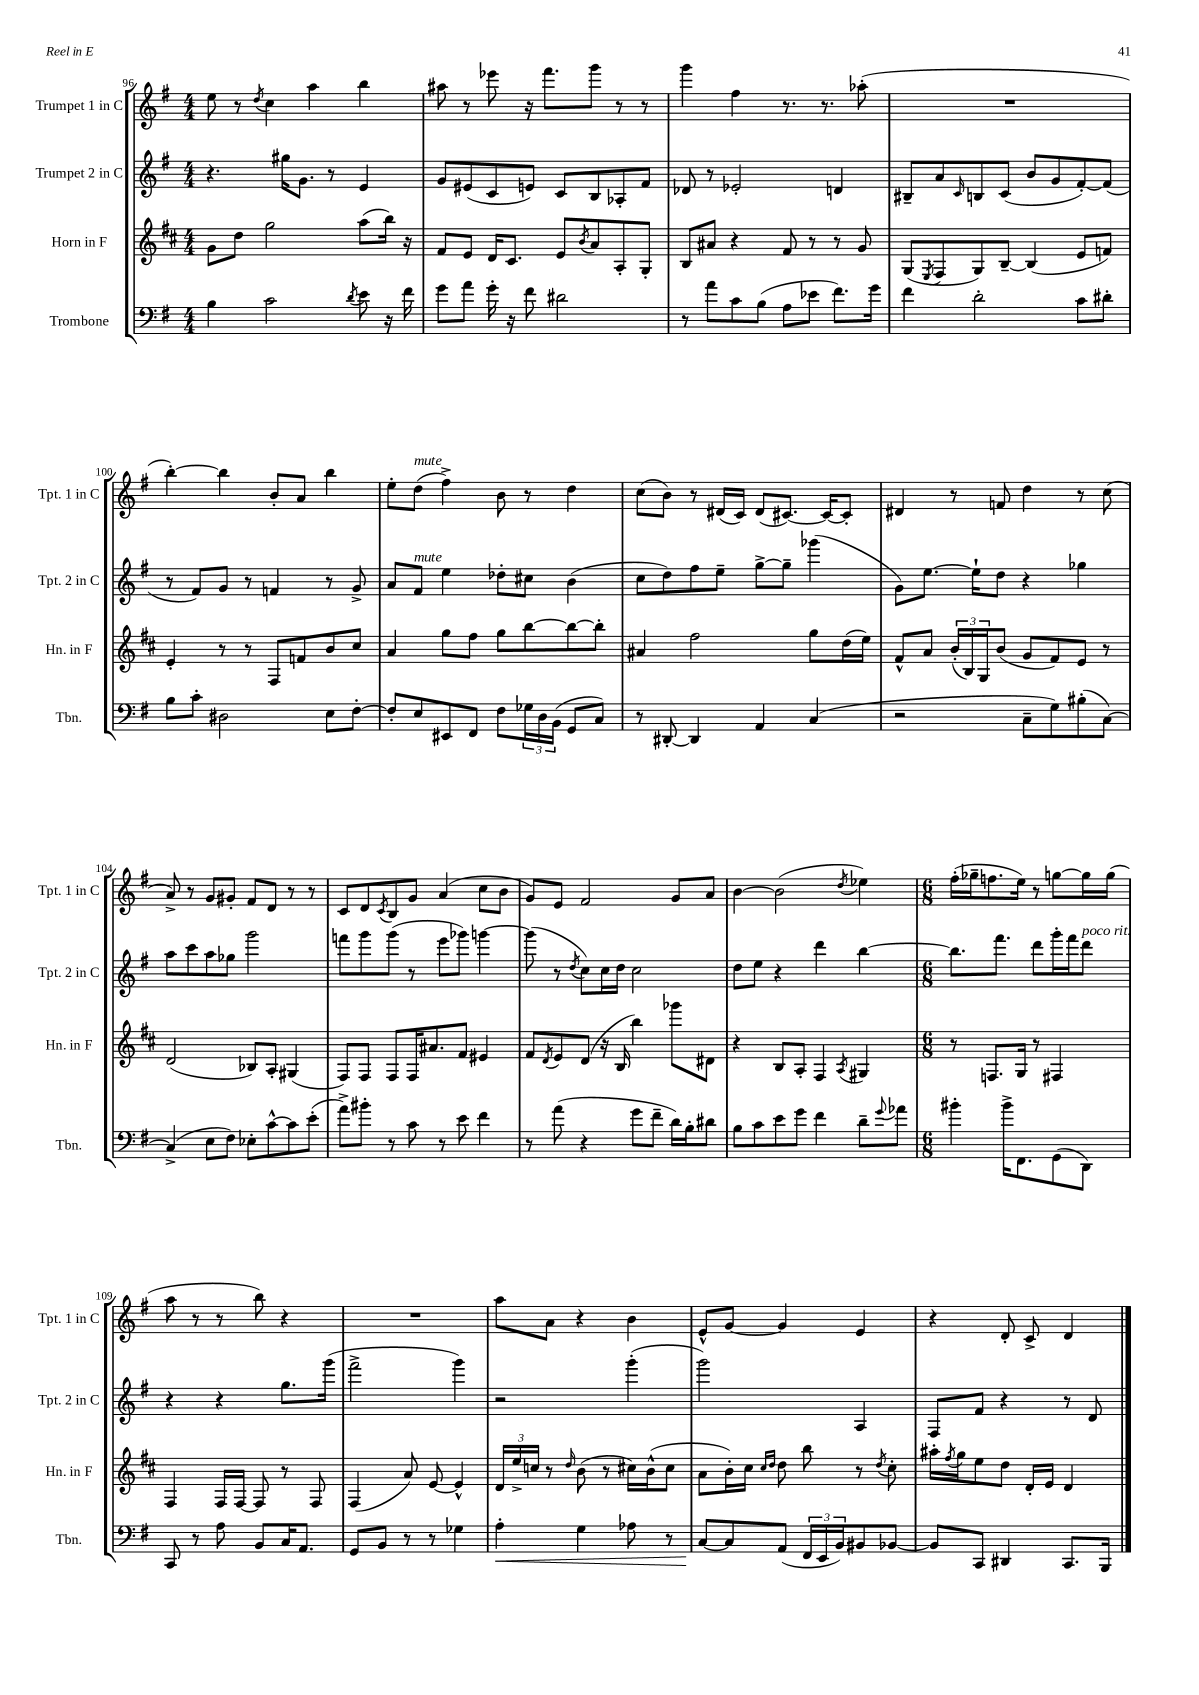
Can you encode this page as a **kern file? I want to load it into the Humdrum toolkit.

**kern	**dynam	**kern	**kern	**kern
*part4	*part4	*part3	*part2	*part1
*staff4	*staff4	*staff3	*staff2	*staff1
*I"Trombone	*	*I"Horn in F	*I"Trumpet 2 in C	*I"Trumpet 1 in C
*I'Tbn.	*	*I'Hn. in F	*I'Tpt. 2 in C	*I'Tpt. 1 in C
*clefF4	*	*clefG2	*clefG2	*clefG2
*k[f#]	*	*k[f#c#]	*k[f#]	*k[f#]
*M4/4	*	*M4/4	*M4/4	*M4/4
=96	=96	=96	=96	=96
4B\	.	8g\L	4.r	8ee\
.	.	8dd\J	.	8r
.	.	.	.	8qdd/
2c\	.	2gg\	.	4cc\
.	.	.	16gg#X\KL	.
.	.	.	8.g\J	.
.	.	.	.	4aa\
.	.	.	8r	.
8qd/	.	.	.	.
8e\	.	(8aa\L	4e/	4bb\
16r	.	16bb\Jk)	.	.
16f#\	.	16r	.	.
=97	=97	=97	=97	=97
8g\L	.	8f#/L	8g/L	8aa#X\
8a\J	.	8e/J	(8e#X/	8r
16g'\	.	16d/KL	8c/	8eee-X\
16r	.	8.c#/J	.	.
8f#\	.	.	8en/J)	16r
.	.	.	.	8.fff#\L
2d#X\	.	8e/L	8c/L	.
.	.	8qb/	.	.
.	.	8a/	8B/	8ggg\J
.	.	8A'/	8A-X'/	8r
.	.	8G'/J	8f#/J	8r
=98	=98	=98	=98	=98
8r	.	8B/L	8d-X/	4ggg\
8a\L	.	8a#X/J	8r	.
8c\	.	4r	2e-X'/	4ff#\
(8B\J	.	.	.	.
8A\L	.	8f#/	.	8.r
8e-X\J	.	8r	.	.
.	.	.	.	8.r
8.f#\L)	.	8r	4dn/	.
.	.	8g/	.	(8aa-X'\
16g\Jk	.	.	.	.
=99	=99	=99	=99	=99
4f#\	.	(8G/L	8B#X~/L	1r
.	.	8qE/	.	.
.	.	8F#/	8a/	.
.	.	.	16qqc/	.
2d'\	.	8G/)	8Bn/	.
.	.	[8B~/J	(8c/J	.
.	.	(4B/]	8b/L	.
.	.	.	8g/	.
8c\L	.	8e/L	[8f#'/)	.
8d#X'\J	.	8fn/J)	(8f#/J]	.
!!LO:LB:g=z
=100	=100	=100	=100	=100
8B\L	.	4e'/	8r	[4bb'\)
8c'\J	.	.	8f#/L)	.
2D#X\	.	8r	8g/J	4bb\]
.	.	8r	8r	.
.	.	8F#/L	4fn/	8b'/L
.	.	8fn/	.	8a/J
8E\L	.	8b/	8r	4bb\
[8F#'\J	.	8cc#/J	8g^/	.
=101	=101	=101	=101	=101
8F#'/L]	.	4a/	8a/L	8ee'\L
!	!	!	!	!LO:TX:a:i:t=mute
!	!	!	!LO:TX:a:i:t=mute	!
8E/	.	.	8f#/J	(8dd\J
8EE#X/	.	8gg\L	4ee\	4ff#^\)
8FF#/J	.	8ff#\J	.	.
8F#\L	.	8gg\L	8dd-X'\L	8b\
24G-X\L	.	[8bb\	8cc#X\J	8r
24D\	.	.	.	.
(24BB\JJ	.	.	.	.
8GG/L	.	8bb\_	(4b\	4dd\
8C/J)	.	8bb'\J]	.	.
=102	=102	=102	=102	=102
8r	.	4a#X/	8cc\L	(8cc\L
[8DD#X'/	.	.	8dd\)	8b\J)
4DD#/]	.	2ff#\	8ff#\	8r
.	.	.	8ee~\J	(16d#X/LL
.	.	.	.	16c/JJ)
4AA/	.	.	[8gg^\L	(8d#/L
.	.	.	8gg~\J]	[8.c#X/J)
(4C/	.	8gg\L	(4ggg-X\	.
.	.	.	.	16c#/KL_
.	.	(16dd\L	.	8c#'/J]
.	.	16ee\JJ)	.	.
=103	=103	=103	=103	=103
2r	.	8f#^^/L	8g\L)	4d#X/
.	.	8a/J	[8.ee\J	.
.	.	(24b'/LL	.	8r
.	.	24B/)	.	.
.	.	.	16ee`\KL]	.
.	.	24G/J	.	.
.	.	(8b/J	8dd\J	8fn/
8C~\L	.	8g/L	4r	4dd\
8G\)	.	8f#/)	.	.
(8B#X'\	.	8e/J	4gg-X\	8r
[8C\J)	.	8r	.	(8cc\
!!LO:LB:g=z
=104	=104	=104	=104	=104
(4C^/]	.	(2d/	8aa\L	8a^/)
.	.	.	8ccc\	8r
8E\L	.	.	8aa\	8g/L
8F#\J)	.	.	8gg-X\J	8g#X'/J
8E-X'\L	.	8B-X/L)	2ggg\	8f#/L
[8c^^\	.	8A'/J	.	8d/J
8c\]	.	(4G#X/	.	8r
(8e'\J	.	.	.	8r
=105	=105	=105	=105	=105
8a^\L)	.	8F#/L)	8fffn\L	8c/L
8b#X'\J	.	8F#/J	8ggg\	8d/
.	.	.	.	8qc/
8r	.	8F#/L	(8ggg\J	8B/
8c\	.	16F#/K	8r	8g/J
.	.	8.a#X/	.	.
8r	.	.	8eee\L	(4a/
8e\	.	8f#/J	8ggg-X\J)	.
4f#\	.	4e#X/	[4gggn\	8cc\L
.	.	.	.	8b\J
=106	=106	=106	=106	=106
8r	.	8f#/L	(8ggg\]	8g/L)
.	.	8qd/	.	.
(8a\	.	8e/	8r	8e/J
.	.	.	8qdd/	.
4r	.	(8d/J	8cc\L)	2f#/
.	.	16r	16cc\L	.
.	.	16B/	16dd\JJ	.
8g\L	.	4bb\)	2cc\	.
8f#~\J	.	.	.	.
16d\LL)	.	8ggg-X\L	.	8g/L
16B'\J	.	.	.	.
8d#X\J	.	8d#X\J	.	8a/J
=107	=107	=107	=107	=107
8B\L	.	4r	8dd\L	[4b\
8c\	.	.	8ee\J	.
8e\	.	8B/L	4r	(2b\]
8g\J	.	8A'/J	.	.
4f#\	.	4F#/	4ddd\	.
.	.	8qA/	.	8qdd/
8d~\L	.	4G#X/	[4bb\	4ee-X\)
8qqg/	.	.	.	.
8a-X\J	.	.	.	.
=108	=108	=108	=108	=108
*M6/8	*	*M6/8	*M6/8	*M6/8
4b#X'\	.	8r	8.bb\L]	(16ff#'\LL
.	.	.	.	16gg-X~\J
.	.	8.Fn/L	.	8.ffn\
.	.	.	8.fff#\J	.
16b#^\KL	.	.	.	.
8.FF#\	.	16G/Jk	.	16ee\Jk)
.	.	8r	8ddd\L	8r
(8GG\	.	4F#X/	16ggg'\L	[8ggn\L
.	.	.	16fff#\J	.
!	!	!	!LO:TX:a:i:t=poco rit.	!
8DD\J)	.	.	8ddd\J	16gg\L]
.	.	.	.	(16gg\JJ
!!LO:LB:g=z
=109	=109	=109	=109	=109
8CC/	.	4F#/	4r	8aa\
8r	.	.	.	8r
8A\	.	16F#/LL	4r	8r
.	.	[16F#/JJ	.	.
8BB/L	.	8F#/]	.	8bb\)
16C/K	.	8r	8.gg\L	4r
8.AA/J	.	.	.	.
.	.	8F#/	.	.
.	.	.	(16ggg\Jk	.
=110	=110	=110	=110	=110
8GG/L	.	(4F#/	2fff#^\	2.r
8BB/J	.	.	.	.
8r	.	8a/)	.	.
8r	.	[8e/	.	.
4G-X\	.	4e^^/]	4ggg\)	.
=111	=111	=111	=111	=111
!	!LO:HP:b	!	!	!
4A'\	<	24d/LL	2r	8aa\L
.	.	24ee^/	.	.
.	.	24ccn/JJ	.	.
.	.	8r	.	8a\J
.	.	16qqdd/	.	.
4G\	.	(8b\	.	4r
.	.	8r	.	.
8A-X\	.	16cc#X\LL)	(4ggg'\	4b\
.	.	(16b^^\J	.	.
8r	.	8cc#\J	.	.
=112	=112	=112	=112	=112
[8C/L	.	8a\L	2ggg\)	8e^^/L
8C/]	[	16b'\L)	.	[8g/J
.	.	16cc#\JJ	.	.
.	.	16qqcc#/LL	.	.
.	.	16qqdd/JJ	.	.
(8AA/J	.	8dd\	.	4g/]
24FF#/LL	.	8bb\	.	.
24EE/	.	.	.	.
24BB/J)	.	.	.	.
8BB#X/	.	8r	4A/	4e/
.	.	8qdd/	.	.
[8BB-X/J	.	8cc#'\	.	.
=113	=113	=113	=113	=113
8BB-/L]	.	16aa#X'\LL	8F#/L	4r
.	.	8qff#/	.	.
.	.	16gg\J	.	.
8CC/J	.	8ee\	8f#/J	.
4DD#X/	.	8dd\J	4r	8d'/
.	.	16d'/LL	.	8c^/
.	.	16e/JJ	.	.
8.CC/L	.	4d/	8r	4d/
.	.	.	8d/	.
16BBB/Jk	.	.	.	.
==	==	==	==	==
*-	*-	*-	*-	*-
